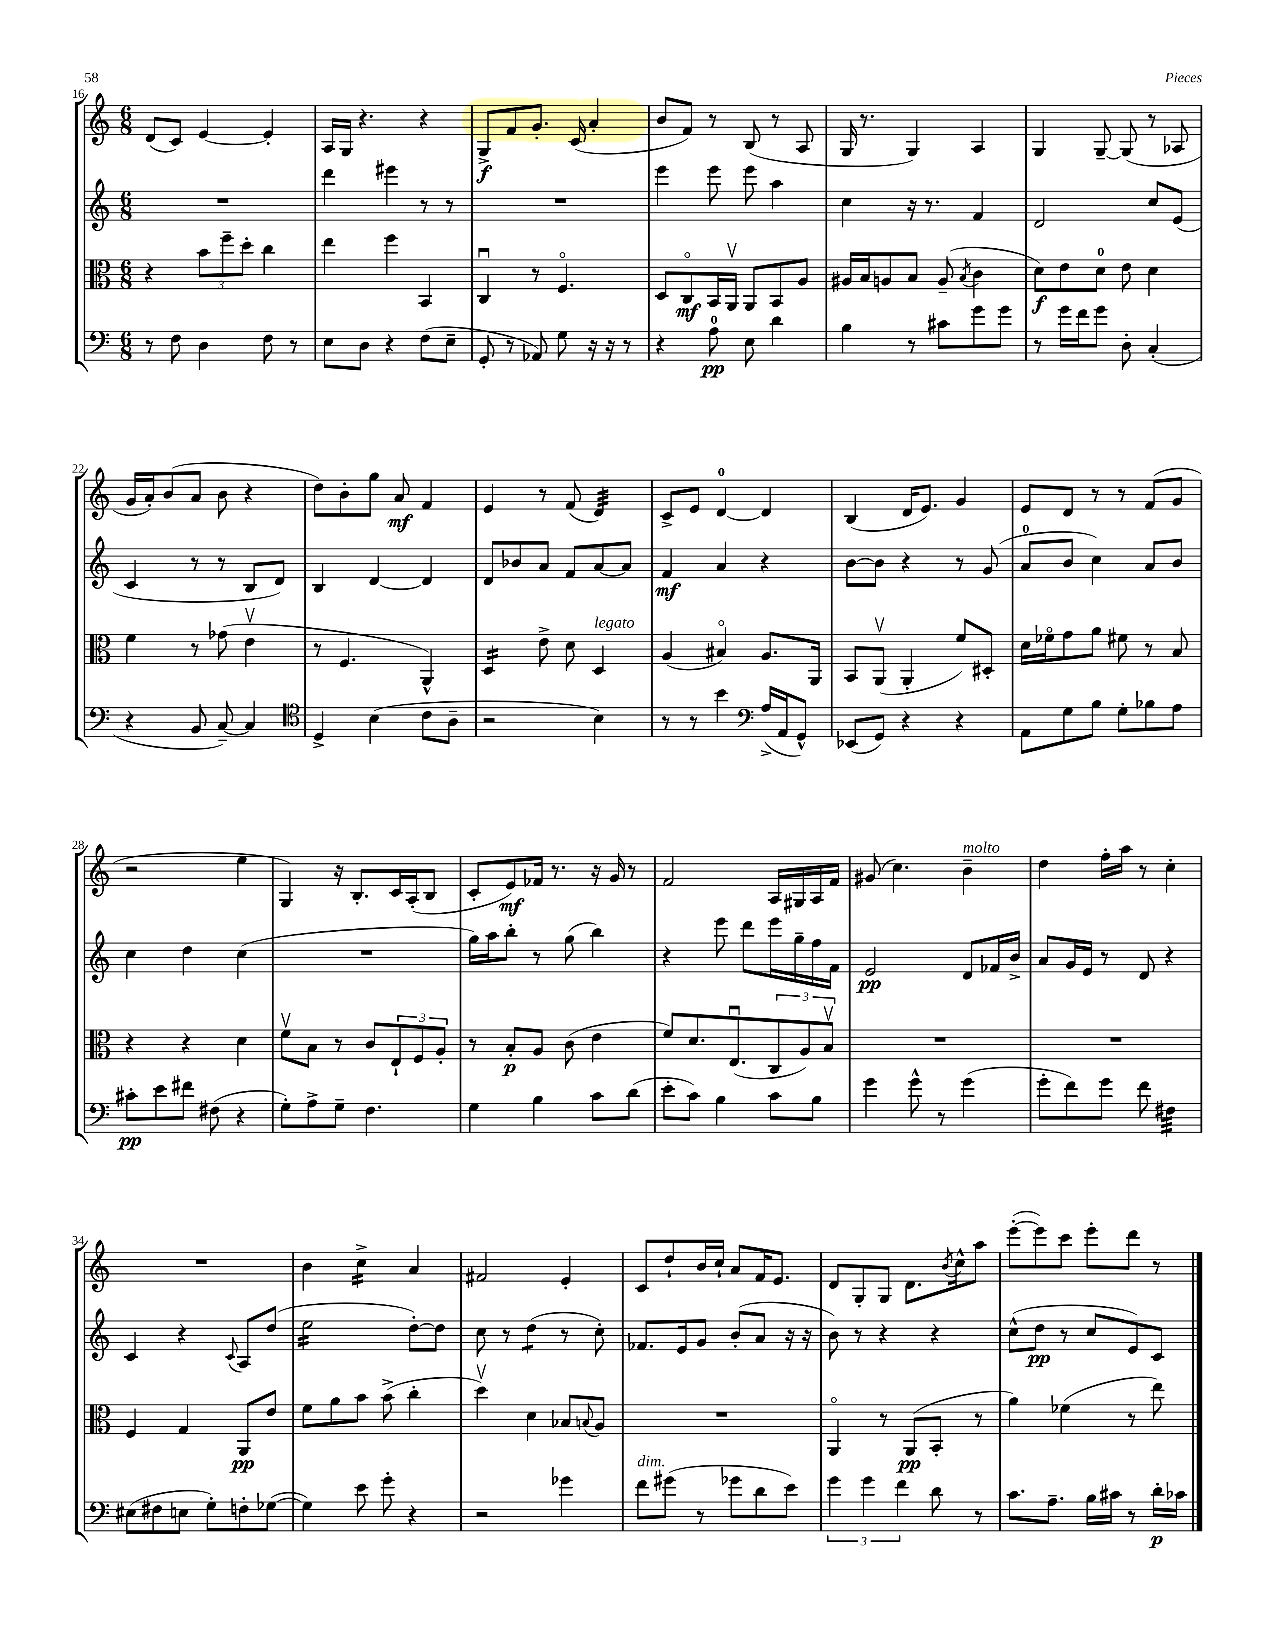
<<
\new StaffGroup <<
\new Staff = "s0" {
    \clef treble \key c \major \numericTimeSignature \time 6/8
    d'8( c'8) e'4~ e'4-. |
    a16 g16 r4. r4 |
    g8->\f f'8 g'8.-. c'16( a'4-. |
    b'8 f'8) r8 b8( r8 a8 |
    g16 r8. g4) a4 |
    g4 g8~-- g8( r8 aes8 |
    g'16 a'16-.) b'8( a'8 b'8 r4 |
    d''8) b'8-. g''8 a'8\mf f'4 |
    e'4 r8 f'8( d'4:32) |
    c'8-> e'8 d'4-0~ d'4 |
    b4( d'16 e'8.) g'4 |
    e'8 d'8 r8 r8 f'8( g'8 |
    r2 e''4 |
    g4) r16 b8.-. c'16 a16-.( b8 |
    c'8-. e'8\mf) fes'16 r8. r16 g'16 r8 |
    f'2 a16 gis16 a16 f'16 |
    gis'8( c''4.) b'4--^\markup { \italic "molto" } |
    d''4 f''16-. a''16 r8 c''4-. |
    R2. |
    b'4 c''4:16-> a'4 |
    fis'2 e'4-. |
    c'8 d''8-! b'16 c''16-! a'8 f'16 e'8. |
    d'8 g8-. g8 d'8. \acciaccatura { b'8 } c''16-^ a''8 |
    e'''8~-.( e'''8) c'''8 e'''8-. d'''8 r8 \bar "|." |
}
\new Staff = "s1" {
    \clef treble \key c \major \numericTimeSignature \time 6/8
    R2. |
    d'''4 eis'''4 r8 r8 |
    R2. |
    e'''4 e'''8 e'''8 a''4 |
    c''4 r16 r8. f'4 |
    d'2 c''8 e'8( |
    c'4 r8 r8 b8 d'8) |
    b4 d'4~ d'4 |
    d'8 bes'8 a'8 f'8 a'8~ a'8 |
    f'4\mf a'4 r4 |
    b'8~ b'8 r4 r8 g'8( |
    a'8-0 b'8 c''4) a'8 b'8 |
    c''4 d''4 c''4( |
    R2. |
    g''16) a''16 b''8-. r8 g''8( b''4) |
    r4 e'''8 d'''8 e'''16 g''16-- f''16 f'16 |
    e'2\pp d'8 fes'16 b'16-> |
    a'8 g'16 e'16 r8 d'8 r4 |
    c'4 r4 \appoggiatura { c'8 } a8 d''8( |
    e''2:16 d''8~-.) d''8 |
    c''8 r8 d''4:8( r8 c''8-.) |
    fes'8. e'16 g'8 b'8-.( a'8 r16 r16 |
    b'8) r8 r4 r4 |
    c''8-^( d''8\pp r8 c''8 e'8) c'8 \bar "|." |
}
\new Staff = "s2" {
    \clef alto \key c \major \numericTimeSignature \time 6/8
    r4 \tuplet 3/2 { b'8 f''8-- d''8-. } c''4 |
    e''4 f''4 b,4 |
    c4\downbow r8 f4.\flageolet |
    d8 c8\flageolet\mf b,16 a,16\upbow a,8 b,8 a8 |
    ais16 b16 a8 b8 a8--( \acciaccatura { b8 } c'4 |
    d'8\f) e'8 d'8-0 e'8 d'4 |
    f'4 r8 ges'8( e'4\upbow |
    r8 f4. a,4-^) |
    d4:16 e'8-> d'8 d4^\markup { \italic "legato" } |
    a4( bis4\flageolet) a8. a,16 |
    b,8 a,8\upbow( a,4-. f'8) dis8-. |
    d'16 fes'16\flageolet g'8 a'8 fis'8 r8 b8 |
    r4 r4 d'4 |
    f'8\upbow b8 r8 c'8 \tuplet 3/2 { e8-! f8 a8-. } |
    r8 b8-.\p a8 c'8( e'4 |
    f'8) d'8. e8.\downbow( \tuplet 3/2 { c8 a8) b8\upbow } |
    R2. |
    R2. |
    f4 g4 a,8\pp e'8 |
    f'8 a'8 b'8 b'8->( c''4-. |
    d''4\upbow) d'4 bes8 \appoggiatura { b8 } a8 |
    R2. |
    a,4\flageolet r8 a,8\pp( b,8-. r8 |
    a'4) fes'4( r8 e''8) \bar "|." |
}
\new Staff = "s3" {
    \clef bass \key c \major \numericTimeSignature \time 6/8
    r8 f8 d4 f8 r8 |
    e8 d8 r4 f8( e8-- |
    g,8-. r8 aes,8) g8 r16 r16 r8 |
    r4 a8-0\pp e8 d'4 |
    b4 r8 cis'8 g'8 g'8 |
    r8 g'16 f'16 g'8 d8-. c4-.( |
    r4 b,8 c8~--) c4 |
    \clef tenor d4-> b4( c'8 a8-- |
    r2 b4) |
    r8 r8 b'4 \clef bass a16->( a,16 g,8-^) |
    ees,8( g,8) r4 r4 |
    a,8 g8 b8 g8-. bes8 a8 |
    cis'8-.\pp e'8 fis'8 fis8( r4 |
    g8-.) a8-> g8-- f4. |
    g4 b4 c'8 d'8( |
    e'8-. c'8) b4 c'8 b8 |
    g'4 g'8-^ r8 g'4( |
    g'8-. f'8) g'8 f'8 fis4:32 |
    eis8( fis8 e8 g8-.) f8-. ges8~( |
    ges4) e'8 g'8-. r4 |
    r2 ges'4 |
    f'8^\markup { \italic "dim." } gis'8( r8 ges'8 d'8 e'8) |
    \tuplet 3/2 { g'4 g'4 f'4 } d'8 r8 |
    c'8. a8.-- b16 cis'16 r8 d'16-.\p ces'16 \bar "|." |
}
>>
>>
\layout { \context { \Score currentBarNumber = #16 } }
